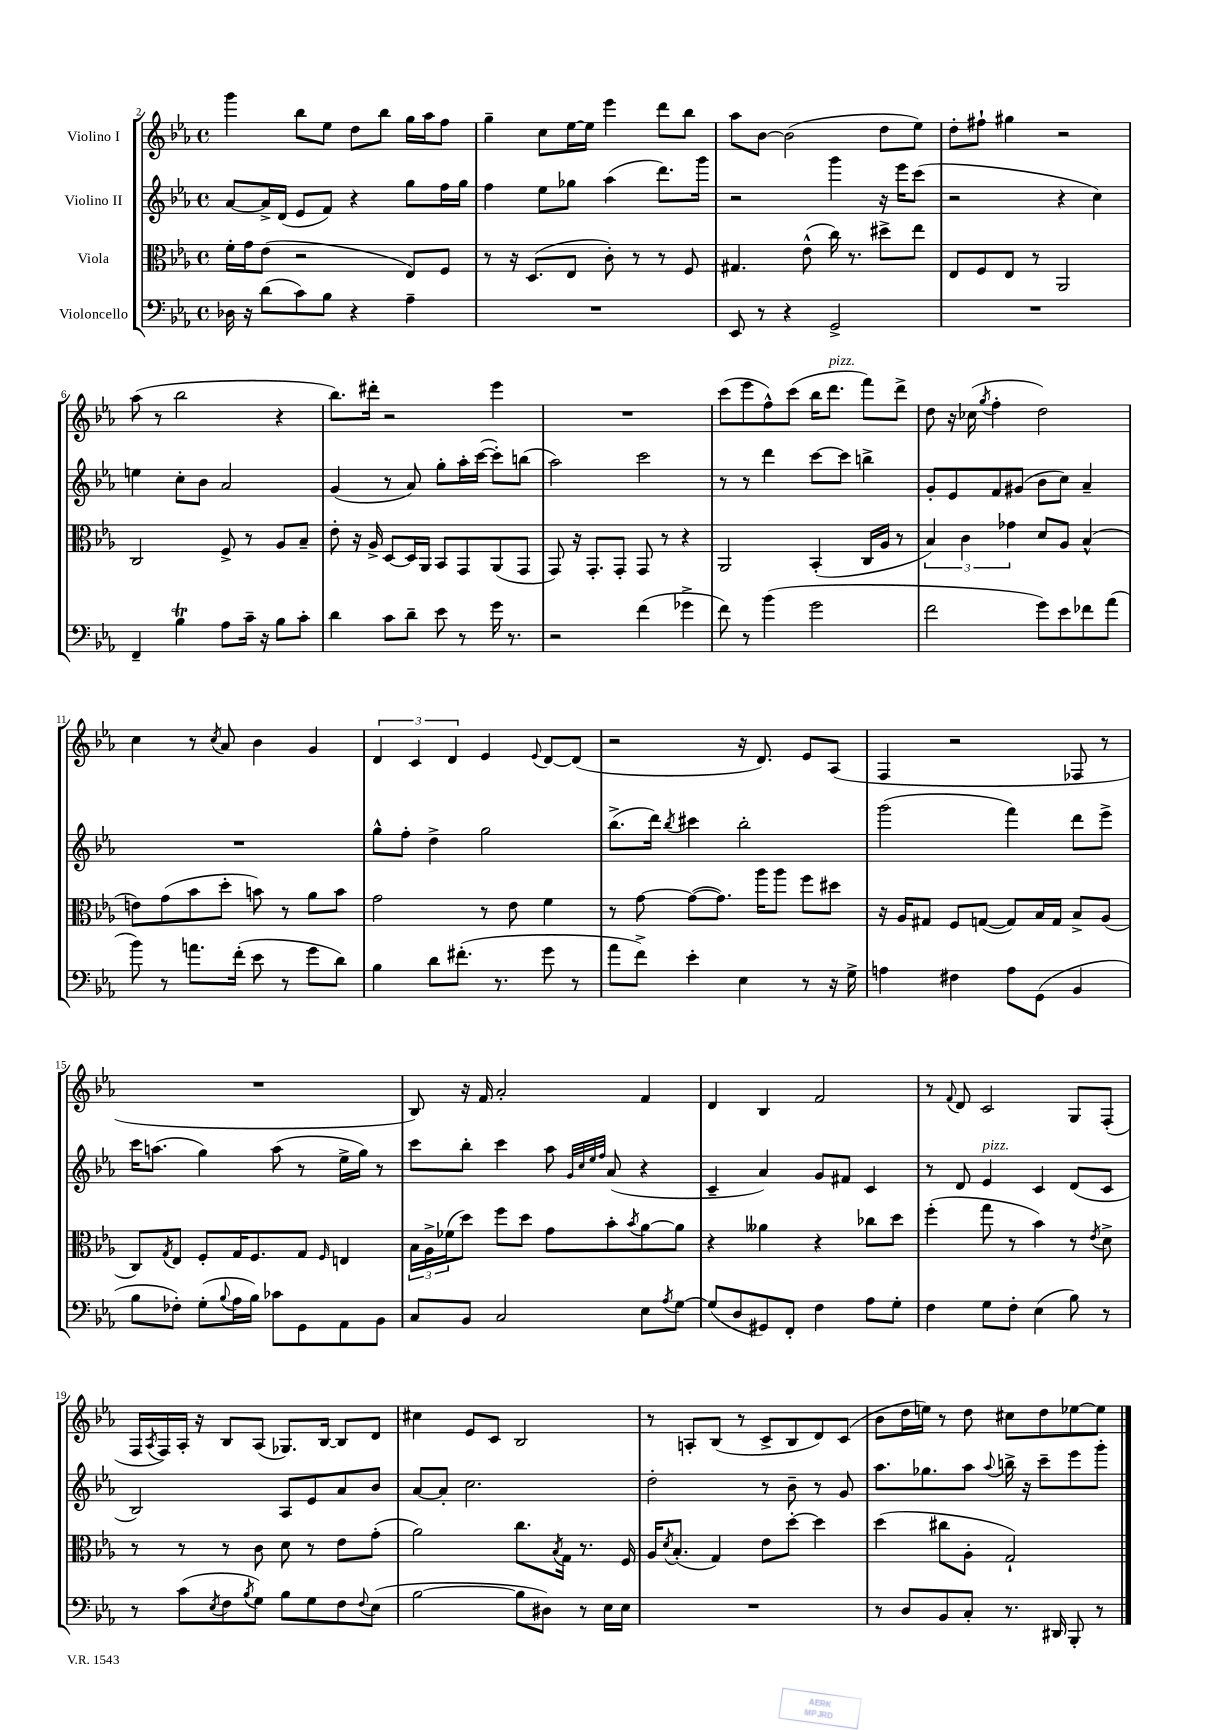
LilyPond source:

<<
\new StaffGroup <<
\new Staff = "s0" \with { instrumentName = "Violino I" } {
    \clef treble \key ees \major \defaultTimeSignature \time 4/4
    g'''4 bes''8 ees''8 d''8 bes''8 g''16 aes''16 f''8 |
    g''4-- c''8 ees''16~ ees''16 ees'''4 d'''8 bes''8 |
    aes''8 bes'8~ bes'2( d''8 ees''8) |
    d''8-. fis''8-! gis''4 r2 |
    aes''8( r8 bes''2 r4 |
    bes''8.) dis'''16-. r2 ees'''4 |
    R1 |
    c'''8( ees'''8 f''8-^) c'''8( bes''16 d'''8.^\markup { \italic "pizz." } f'''8) d'''8-> |
    d''8 r16 ces''16( \acciaccatura { g''8 } f''4-. d''2) |
    c''4 r8 \acciaccatura { c''8 } aes'8 bes'4 g'4 |
    \tuplet 3/2 { d'4 c'4 d'4 } ees'4 \appoggiatura { ees'8 } d'8~ d'8( |
    r2 r16 d'8.) ees'8 aes8( |
    f4 r2 fes8 r8 |
    R1 |
    bes8) r16 f'16 aes'2-. f'4 |
    d'4 bes4 f'2 |
    r8 \appoggiatura { f'8 } d'8 c'2 g8 f8-.( |
    f16 \acciaccatura { aes8 } f16) aes16-. r16 bes8 aes8( ges8.) bes16~ bes8 d'8 |
    cis''4 ees'8 c'8 bes2 |
    r8 a8-. bes8( r8 c'8-> bes8 d'8) c'8( |
    bes'8 d''16 e''16) r8 d''8 cis''8 d''8 ees''8~ ees''8 \bar "|." |
}
\new Staff = "s1" \with { instrumentName = "Violino II" } {
    \clef treble \key ees \major \defaultTimeSignature \time 4/4
    aes'8~ aes'16-> d'16( ees'8 f'8) r4 g''8 f''16 g''16 |
    f''4 ees''8 ges''8 aes''4( d'''8.) g'''16 |
    r2 g'''4 r16 ees'''16 c'''8( |
    r2 r4 c''4) |
    e''4 c''8-. bes'8 aes'2 |
    g'4( r8 aes'8) g''8-. aes''16-. c'''16~( c'''8-.) b''8( |
    aes''2) c'''2 |
    r8 r8 d'''4 c'''8~ c'''8 b''4-> |
    g'8-. ees'8 f'8 gis'8( bes'8 c''8) aes'4-- |
    R1 |
    g''8-^ f''8-. d''4-> g''2 |
    bes''8.->( d'''16) \acciaccatura { bes''8 } cis'''4 bes''2-. |
    g'''2( f'''4) d'''8 ees'''8-> |
    c'''16 a''8.( g''4) a''8( r8 ees''16-> g''16) r8 |
    c'''8 bes''8-. c'''4 aes''8 \grace { g'32 c''32 ees''32 f''32 } aes'8( r4 |
    c'4-- aes'4) g'8 fis'8 c'4 |
    r8 d'8 ees'4^\markup { \italic "pizz." } c'4 d'8( c'8 |
    bes2) aes8 ees'8 aes'8 bes'8 |
    aes'8~ aes'8-. c''2. |
    d''2-. r8 bes'8-- r8 g'8 |
    aes''8. ges''8. aes''8 \appoggiatura { aes''8 } b''16-> r16 c'''8-- ees'''8 g'''8-. \bar "|." |
}
\new Staff = "s2" \with { instrumentName = "Viola" } {
    \clef alto \key ees \major \defaultTimeSignature \time 4/4
    f'16-. g'16 ees'8( r2 ees8) f8 |
    r8 r16 d8.( ees8 c'8-.) r8 r8 f8 |
    gis4. ees'8-^( c''16) r8. dis''8-> ees''8 |
    ees8 f8 ees8 r8 aes,2 |
    c2 f8-> r8 aes8 bes8-- |
    ees'8-. r16 aes16-> d8~ d16 aes,16 bes,8 g,8 aes,8( g,8 |
    g,8) r16 g,8.-. g,8-. g,8 r8 r4 |
    aes,2 bes,4-.( c16 aes16 r8 |
    \tuplet 3/2 { bes4) c'4 ges'4 } d'8 aes8 bes4-^( |
    e'8) g'8( bes'8 d''8-. b'8) r8 aes'8 b'8 |
    g'2 r8 ees'8 f'4 |
    r8 g'8~ g'8~( g'8.) aes''16 aes''8 f''8 dis''8 |
    r16 aes16 gis8 f8 g8~( g8) bes16 g16 bes8-> aes8( |
    c8) \acciaccatura { g8 } ees8 f8-. g16 f8. g8 \grace { f16 } e4 |
    \tuplet 3/2 { bes16 aes16-> fes'16( } d''8) f''8 d''8 g'8 bes'8-. \acciaccatura { bes'8 } aes'8~ aes'8 |
    r4 aeses'4 r4 ces''8 d''8 |
    f''4-.( g''8 r8 bes'4) r8 \acciaccatura { ees'8 } d'8-> |
    r8 r8 r8 c'8 d'8 r8 ees'8 g'8-.( |
    aes'2) c''8. \acciaccatura { bes8 } g16 r8. f16 |
    aes16 \acciaccatura { d'8 } bes8.-.( g4) ees'8 d''8~-. d''4 |
    d''4( cis''8 aes8-. g2-!) \bar "|." |
}
\new Staff = "s3" \with { instrumentName = "Violoncello" } {
    \clef bass \key ees \major \defaultTimeSignature \time 4/4
    des16 r16 d'8( c'8) bes8 r4 aes4-- |
    R1 |
    ees,8 r8 r4 g,2-> |
    R1 |
    f,4-- bes4\trill aes8 c'16-- r16 bes8 c'8-. |
    d'4 c'8 d'8-- ees'8 r8 g'16 r8. |
    r2 f'4( ges'4-> |
    f'8) r8 bes'4( g'2 |
    f'2 g'8) ees'8 fes'8 aes'8( |
    bes'8) r8 a'8. f'16-.( ees'8 r8 g'8 d'8) |
    bes4 d'8 fis'8.-.( r8. g'8 r8 |
    aes'8 f'8->) ees'4-. ees4 r8 r16 g16-> |
    a4 fis4 a8 g,8( bes,4 |
    bes8 fes8-.) g8-.( \appoggiatura { bes8 } aes16 bes16) ces'8 g,8 aes,8 bes,8 |
    c8 bes,8 c2 ees8 \acciaccatura { aes8 } g8~ |
    g8( d8 gis,8) f,8-. f4 aes8 g8-. |
    f4 g8 f8-. ees4( bes8) r8 |
    r8 c'8( \acciaccatura { ees8 } f8 \acciaccatura { bes8 } g8) bes8 g8 f8 \appoggiatura { f8 } ees8( |
    bes2~ bes8 dis8) r8 ees16 ees16 |
    R1 |
    r8 d8 bes,8 c8-. r8. dis,16 bes,,8-. r8 \bar "|." |
}
>>
>>
\layout { \context { \Score currentBarNumber = #2 } }
